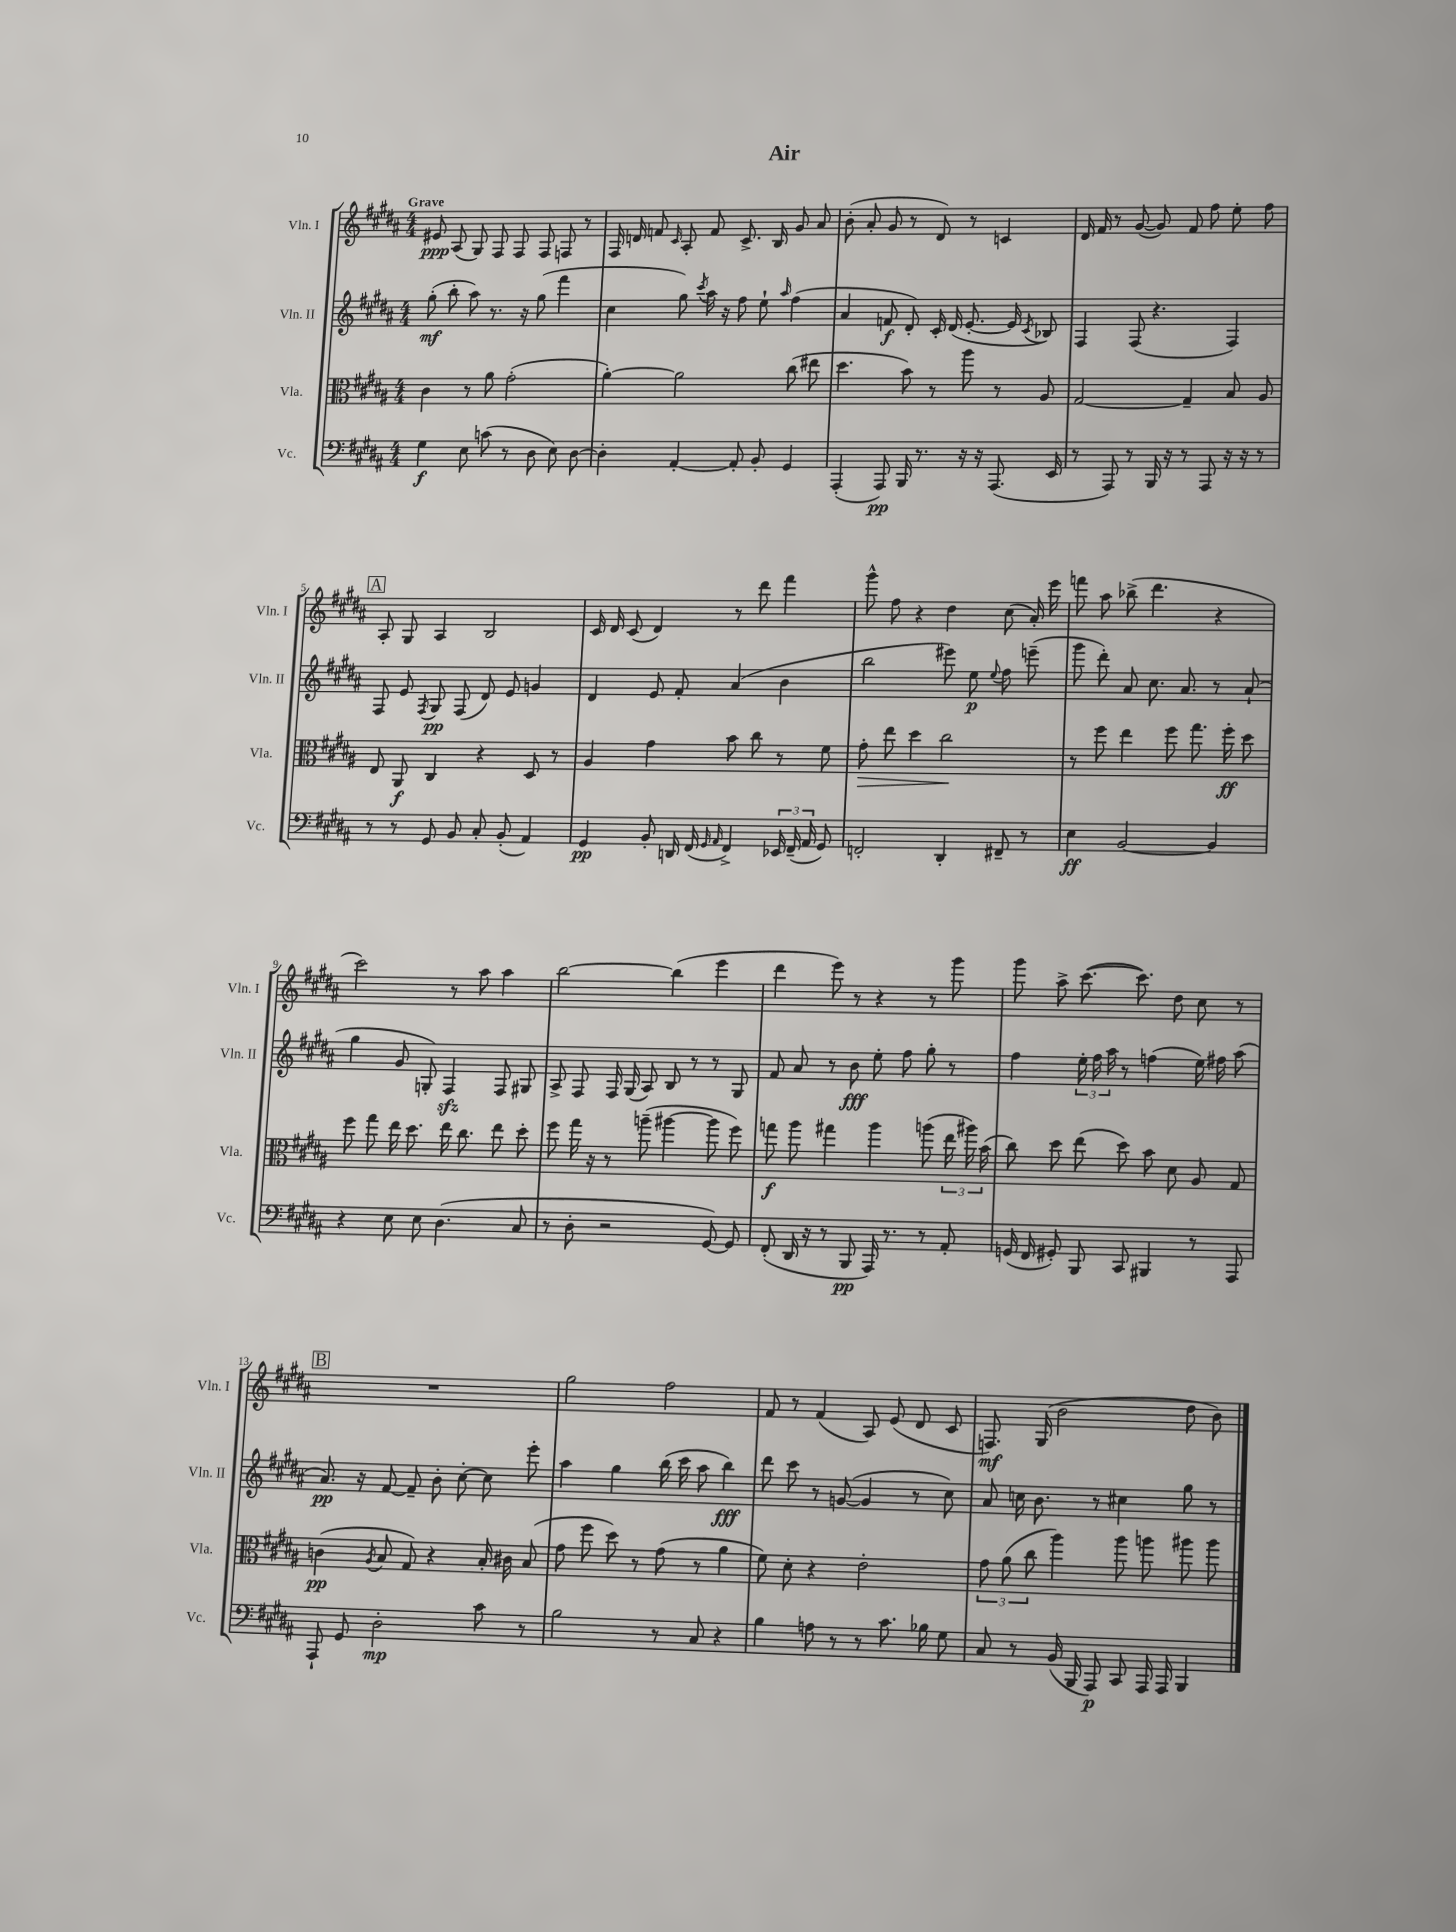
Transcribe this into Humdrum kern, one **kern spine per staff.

**kern	**kern	**kern	**kern
*staff4	*staff3	*staff2	*staff1
*clefF4	*clefC3	*clefG2	*clefG2
*k[f#c#g#d#a#]	*k[f#c#g#d#a#]	*k[f#c#g#d#a#]	*k[f#c#g#d#a#]
*M4/4	*M4/4	*M4/4	*M4/4
4G#\	4c#\	(8gg#'\	8e#/
.	.	8bb'\	(8A#/
8E\	8r	8aa#\)	8G#/)
(8c\	8a#\	8.r	8F#/
8r	(2g#'\	.	8F#/
.	.	16r	.
8D#\	.	(8gg#\	8F#/
8E\)	.	4fff#\	8F/
[8D#\	.	.	8r
=	=	=	=
4D#'\]	[4a#'\)	4cc#\	16F#/
.	.	.	16d/
.	.	.	8f/
.	.	.	16qqc#/
[4AA#'/	2a#\]	8gg#\)	8A#'/
.	.	8qccc#/	.
.	.	16aa#\	8f/
.	.	16r	.
8AA#'/]	.	8ff#\	8.c#^/
8BB'/	.	8ee`\	.
.	.	.	16B/
.	.	16qqaa#/	.
4GG#/	(8cc#\	(4ff#\	8g#/
.	8ee#\	.	8a#/
=	=	=	=
(4AAA#'/	4.dd#\	4a#/	(8b'\
.	.	.	8a#'/
8AAA#/)	.	8f/	8g#/
16BBB/	8b\)	8d#'/)	8r
8.r	.	.	.
.	8r	16c#'/	8d#/)
.	.	(16d#/	.
16r	8aa#\	[8.e'/	8r
16r	.	.	.
(8.AAA#/	8r	.	4c/
.	.	16e/]	.
.	.	8qc#/	.
.	8A#/	8B-/)	.
16EE/	.	.	.
=	=	=	=
8r	[2G#/	4F#/	16d#/
.	.	.	16f#/
8AAA#/)	.	.	8r
8r	.	(8F#/	([8g#/
16BBB/	.	4.r	8g#/])
16r	.	.	.
8r	4G#~/]	.	8f#/
8AAA#/	.	.	8ff#\
16r	8B/	4F#/)	8ee'\
16r	.	.	.
8r	8A#/	.	8ff#\
=	=	=	=
8r	8E/	8F#/	8A#'/
8r	8AA#/	8e/	8G#/
.	.	8qF#/	.
8GG#/	4C#/	8G#/	4A#/
8BB/	.	(8F#/	.
8C#'/	4r	8d#/)	2B/
(8BB'/	.	8e/	.
4AA#/)	8D#/	4g/	.
.	8r	.	.
=	=	=	=
4GG#/	4A#/	4d#/	16c#/
.	.	.	16d#/
.	.	.	(8c#/
8BB'/	4g#\	8e/	4d#/)
16DD/	.	8f#'/	.
(16FF#/	.	.	.
16qqGG#/	.	.	.
16qqAA#/	.	.	.
4FF#^/)	8b\	(4a#/	8r
.	8cc#\	.	8ddd#\
24EE-/	8r	4b\	4fff#\
(24FF#~/	.	.	.
24AA#/	.	.	.
8GG#/)	8f#\	.	.
=	=	=	=
2FF'/	8g#'\	2bb\	8ggg#^^\
.	8ee\	.	8ff#\
.	4dd#\	.	4r
4DD#'/	2cc#\	8eee#\)	4dd#\
.	.	8ee\	.
.	.	8qqee/	.
8FF#~/	.	8ff#\	(8cc#\
8r	.	(8eee~\	16a#'/)
.	.	.	16eee\
=	=	=	=
4E\	8r	8ggg#\	8fff\
.	8ff#\	8ddd#'\)	8aa#\
[2BB/	4ee\	8a#/	(8bb-^\
.	.	8.cc#\	4.ddd#\
.	8ff#\	.	.
.	.	8.a#/	.
.	8.gg#\	.	.
4BB/]	.	8r	4r
.	16ff#'\	.	.
.	8dd#\	(8a#`/	.
=	=	=	=
4r	8ff#\	4gg#\	2ccc#\)
.	8gg#\	.	.
8E\	16ee\	8g#/	.
.	8.dd#\	.	.
8E\	.	8G'/)	.
(4.D#\	16ee\	4F#/	8r
.	8.cc#\	.	.
.	.	.	8aa#\
.	8ee\	8F#/	4aa#\
8C#/	8dd#'\	8G#/	.
=	=	=	=
8r	8ff#\	8A#^/	[2bb\
8D#'\	16gg#\	8F#/	.
.	16r	.	.
2r	8r	16F#/	.
.	.	(16G#/	.
.	(8aa~\	8A#/)	.
.	[4aa#\	8B/	(4bb\]
.	.	8r	.
[8GG#/)	8aa#\]	8r	4eee\
8GG#/]	8ff#\)	8G#/	.
=	=	=	=
(8FF#'/	8gg\	8f#/	4ddd#\
16DD#/	8aa#\	8a#/	.
16r	.	.	.
8r	4gg#\	8r	8eee\)
8BBB/	.	8b\	8r
16AAA#/)	4aa#\	8ee'\	4r
8.r	.	.	.
.	.	8ff#\	.
8r	(8aa\	8gg#'\	8r
8AA#'/	24ee\	8r	8ggg#\
.	24aa#\)	.	.
.	(24b\	.	.
=	=	=	=
(16GG/	8cc#\)	4ff#\	8ggg#\
16FF#/	.	.	.
8GG#'/)	8dd#\	.	8aa#^\
8BBB/	(8ee\	24ee'\	([8.ccc#\
.	.	24ff#\	.
.	.	24aa#\	.
8CC#/	8dd#\)	8r	.
.	.	.	8.ccc#\])
4BBB#/	8b\	(4ff\	.
.	8d#\	.	8dd#\
8r	8A#/	16ee\)	8cc#\
.	.	16ff#\	.
8AAA#/	8G#/	(8aa#\	8r
=	=	=	=
8AAA#`/	(4c\	8.a#/)	1r
8GG#/	.	.	.
.	.	16r	.
.	8qA#/	.	.
2D#'\	8B/	[8f#/	.
.	8G#/)	8f#~/]	.
.	4r	8b'\	.
.	.	[8cc#'\	.
8c#\	16B'/	8cc#\]	.
.	16c#\	.	.
8r	(8B/	8eee'\	.
=	=	=	=
2B\	8g#\	4aa#\	2gg#\
.	8ff#\	.	.
.	8dd#\)	4gg#\	.
.	8r	.	.
8r	(8g#\	(16bb\	2ff#\
.	.	16ccc#\	.
8C#/	8r	8aa#\	.
4r	4a#\	4bb\)	.
=	=	=	=
4B\	8f#\)	8ddd#\	8f#/
.	8d#'\	8ccc#\	8r
8A\	4r	8r	(4f#/
8r	.	([8g/	.
8r	2e'\	4g/]	8A#/)
8.c#\	.	.	(8e/
.	.	8r	8d#/
16B-\	.	.	.
8G#\	.	8cc#\)	8c#/
=	=	=	=
8C#/	12g#\	8a#/	8.F/)
.	(12a#\	.	.
8r	.	16cc\	.
.	12cc#\	.	.
.	.	8.b\	(16G#/
(16BB/	4aa#\)	.	2b\
16BBB/	.	.	.
8AAA#/)	.	8r	.
8CC#/	8aa#\	4cc#\	.
16AAA#/	8aa\	.	.
16AAA#/	.	.	.
4BBB/	8aa#\	8gg#\	8dd#\
.	8aa#\	8r	8b\)
==	==	==	==
*-	*-	*-	*-
